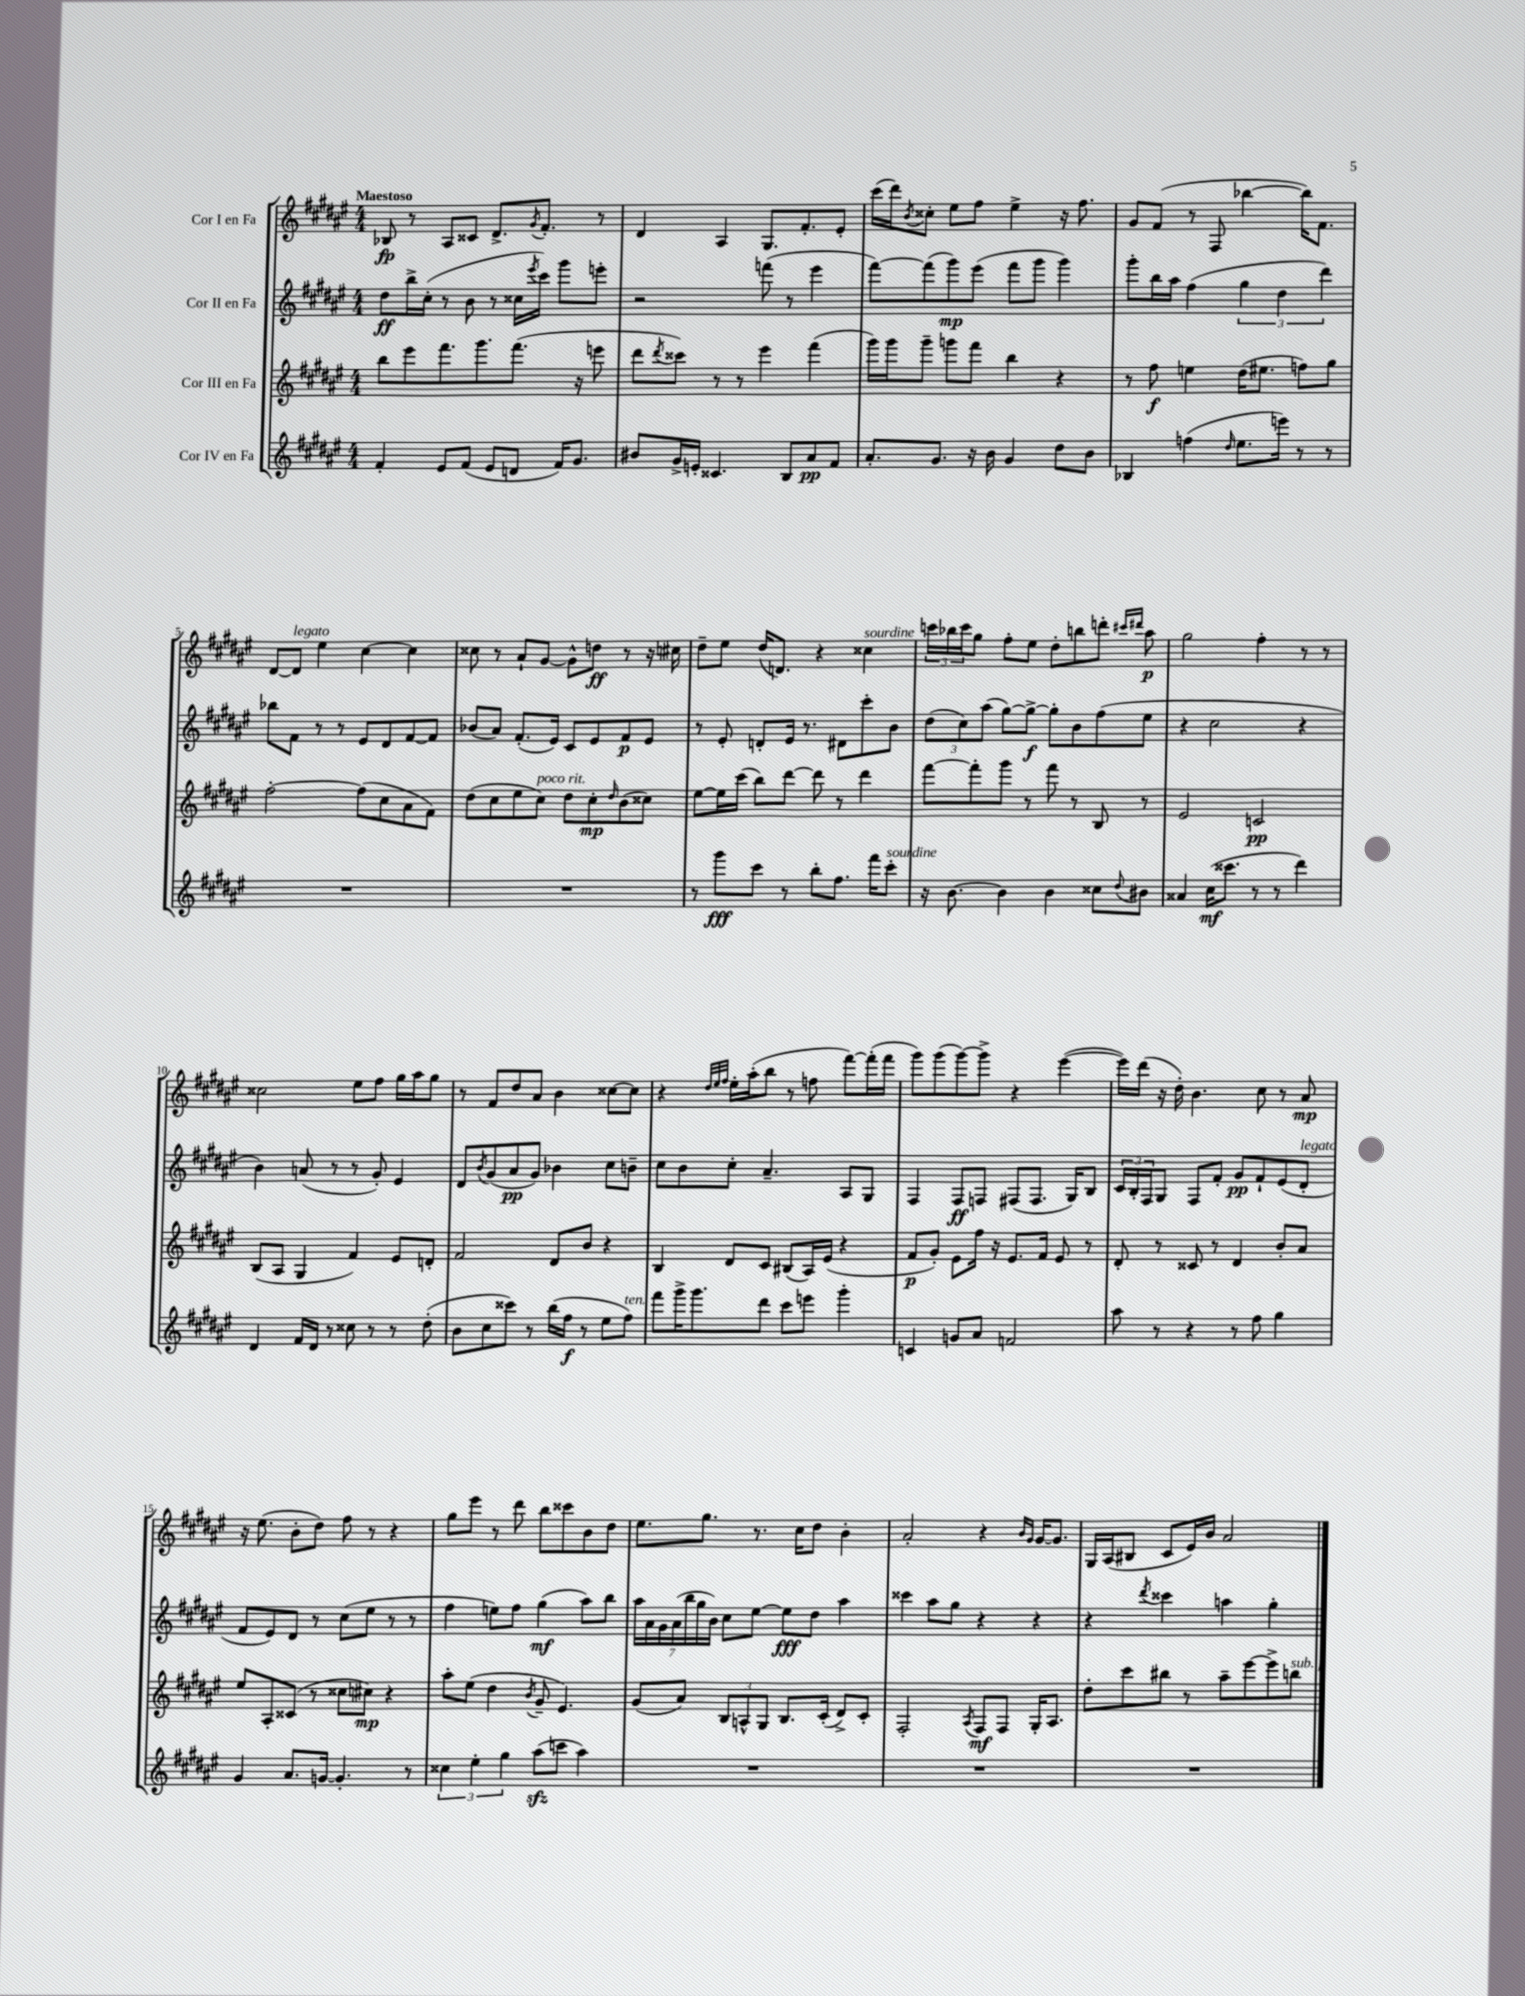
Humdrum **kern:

**kern	**dynam	**kern	**dynam	**kern	**dynam	**kern	**dynam
*part4	*part4	*part3	*part3	*part2	*part2	*part1	*part1
*staff4	*staff4	*staff3	*staff3	*staff2	*staff2	*staff1	*staff1
*I"Cor IV en Fa	*	*I"Cor III en Fa	*	*I"Cor II en Fa	*	*I"Cor I en Fa	*
*clefG2	*	*clefG2	*	*clefG2	*	*clefG2	*
*k[f#c#g#d#a#e#]	*	*k[f#c#g#d#a#e#]	*	*k[f#c#g#d#a#e#]	*	*k[f#c#g#d#a#e#]	*
*M4/4	*	*M4/4	*	*M4/4	*	*M4/4	*
=1	=1	=1	=1	=1	=1	=1	=1
!	!	!	!	!	!	!LO:TX:a:B:t=Maestoso	!
4f#'/	.	8bb\L	.	8dd#\L	ff	8B-X/	fp
.	.	8eee#\	.	16bb^\L	.	8r	.
.	.	.	.	(16cc#'\JJ	.	.	.
8e#/L	.	8.fff#\	.	8r	.	8A#/L	.
(8f#/J	.	.	.	8b\	.	8c##X/J	.
.	.	8.ggg#\	.	.	.	.	.
8e#/L	.	.	.	8r	.	8.d#^/L	.
8dn/J	.	(8.fff#\J	.	16cc##X\LL	.	.	.
.	.	.	.	8qeee#/	.	8qg#/	.
.	.	.	.	16ccc#\JJ)	.	8.f#'/J	.
16f#/KL)	.	.	.	8ggg#\L	.	.	.
8.g#/J	.	16r	.	.	.	.	.
.	.	8eeen\	.	8eeen'\J	.	8r	.
=2	=2	=2	=2	=2	=2	=2	=2
8b#X/L	.	8ddd#\L	.	2r	.	4d#/	.
.	.	8qddd#/	.	.	.	.	.
16g#^/L	.	8ccc##X\J)	.	.	.	.	.
16en'/JJ	.	.	.	.	.	.	.
4.c##X/	.	8r	.	.	.	4A#/	.
.	.	8r	.	.	.	.	.
.	.	4eee#\	.	(8fffn\	.	8.G#/L	.
8B/L	.	.	.	8r	.	.	.
.	.	.	.	.	.	8.f#'/	.
8a#/	pp	(4fff#\	.	4eee#\	.	.	.
8f#/J	.	.	.	.	.	8e#'/J	.
=3	=3	=3	=3	=3	=3	=3	=3
8.a#'/L	.	16ggg#\LL)	.	[8fff#\L)	.	(16ccc#\LL	.
.	.	16ggg#\J	.	.	.	16ddd#\J)	.
.	.	.	.	.	.	8qb/	.
.	.	8ggg#~\J	.	(8fff#\]	.	8cc##X'\J	.
8.g#/J	.	.	.	.	.	.	.
.	.	8gggn\L	.	8ggg#\)	mp	8ee#\L	.
16r	.	8fff#\J	.	(8eee#\J	.	8ff#\J	.
16b\	.	.	.	.	.	.	.
4g#/	.	4bb\	.	8fff#\L	.	4ee#^\	.
.	.	.	.	8ggg#\J	.	.	.
8dd#\L	.	4r	.	4ggg#\)	.	16r	.
.	.	.	.	.	.	8.ff#\	.
8b\J	.	.	.	.	.	.	.
=4	=4	=4	=4	=4	=4	=4	=4
4B-X/	.	8r	.	8ggg#'\L	.	8g#/L	.
.	.	8ff#\	f	16bb\L	.	(8f#/J	.
.	.	.	.	16aa#\JJ	.	.	.
(4ffn\	.	4een\	.	(4ff#\	.	8r	.
.	.	.	.	.	.	8F#/	.
16qqdd#/	.	.	.	.	.	.	.
8.ee#\L	.	(16dd#\KL	.	6gg#\	.	[4bb-X\	.
.	.	8.ee#X\J	.	.	.	.	.
.	.	.	.	6dd#\	.	.	.
16eeen\Jk)	.	.	.	.	.	.	.
8r	.	8ffn\L)	.	.	.	16bb-\KL])	.
.	.	.	.	.	.	8.f#\J	.
.	.	.	.	6ddd#\)	.	.	.
8r	.	8gg#\J	.	.	.	.	.
!!LO:LB:g=z
=5	=5	=5	=5	=5	=5	=5	=5
1r	.	[2ff#'\	.	8bb-X\L	.	[8d#/L	.
!	!	!	!	!	!	!LO:TX:a:i:t=legato	!
.	.	.	.	8f#\J	.	8d#/J]	.
.	.	.	.	8r	.	4ee#\	.
.	.	.	.	8r	.	.	.
.	.	(8ff#\L]	.	8e#/L	.	[4cc#\	.
.	.	8cc#\	.	8d#/	.	.	.
.	.	8a#\	.	[8f#/	.	4cc#\]	.
.	.	8f#\J)	.	8f#/J]	.	.	.
=6	=6	=6	=6	=6	=6	=6	=6
1r	.	(8dd#\L	.	(8b-X/L	.	8cc##X\	.
.	.	8cc#\	.	8a#/J)	.	8r	.
.	.	8ee#\	.	(8.f#'/L	.	8a#`/L	.
!	!	!LO:TX:a:i:t=poco rit.	!	!	!	!	!
.	.	8cc#\J)	.	.	.	[8g#/J	.
.	.	.	.	16e#/Jk)	.	.	.
.	.	8dd#\L	.	8c#/L	.	8g#^^\L]	.
.	.	8cc#'\	mp	8e#/	.	8ddn\J	ff
.	.	16qqdd#/	.	.	.	.	.
.	.	(8b\	.	8f#/	p	8r	.
.	.	8cc##X\J)	.	8e#/J	.	16r	.
.	.	.	.	.	.	16cc#X\	.
=7	=7	=7	=7	=7	=7	=7	=7
8r	.	[8ee#\L	.	8r	.	8dd#~\L	.
8ggg#\L	fff	16ee#\L]	.	8e#'/	.	8ee#\J	.
.	.	(16ccc#\JJ	.	.	.	.	.
8ccc#\J	.	8bb\L)	.	8dn'/L	.	(16dd#/KL	.
.	.	.	.	.	.	8.dn/J)	.
8r	.	[8ddd#\J	.	16e#/Jk	.	.	.
.	.	.	.	8.r	.	.	.
8bb'\L	.	8ddd#\]	.	.	.	4r	.
8.ff#\J	.	8r	.	8d#X\L	.	.	.
!	!	!	!	!	!	!LO:TX:a:i:t=sourdine	!
.	.	4ddd#\	.	8ccc#'\	.	4cc##X\	.
16fff#\KL	.	.	.	.	.	.	.
!LO:TX:a:i:t=sourdine	!	!	!	!	!	!	!
8ccc#'\J	.	.	.	8b\J	.	.	.
=8	=8	=8	=8	=8	=8	=8	=8
16r	.	[8fff#\L	.	(12dd#\L	.	24cccn\LL	.
.	.	.	.	.	.	24bb-X\	.
[8.b\	.	.	.	.	.	.	.
.	.	.	.	12cc#\)	.	24ccc\J	.
.	.	8fff#'\]	.	.	.	8gg#\J	.
.	.	.	.	(12aa#\J	.	.	.
4b\]	.	8ggg#\J	.	[8gg#\L)	.	8ff#'\L	.
.	.	8r	.	8gg#^\J_	f	8ee#\J	.
4b\	.	8fff#\	.	8gg#'\L]	.	8dd#'\L	.
.	.	8r	.	8b\	.	8bbn\	.
8cc##X\L	.	8B/	.	(8ff#\	.	8dddn'\J	.
.	.	.	.	.	.	16qqccc#X/LL	.
8qqdd#/	.	.	.	.	.	16qqddd#X/JJ	.
8b#X\J	.	8r	.	8ee#\J	.	8aa#\	p
=9	=9	=9	=9	=9	=9	=9	=9
4a##X/	.	2e#/	.	4r	.	2gg#\	.
(16cc#\KL	mf	.	.	2cc#\	.	.	.
8.ccc##X\J	.	.	.	.	.	.	.
8r	.	2cn/	pp	.	.	4ff#'\	.
8r	.	.	.	.	.	.	.
4ddd#\)	.	.	.	4r	.	8r	.
.	.	.	.	.	.	8r	.
!!LO:LB:g=z
=10	=10	=10	=10	=10	=10	=10	=10
4d#/	.	(8B/L	.	4b\)	.	2cc##X\	.
.	.	8A#/J	.	.	.	.	.
16f#/LL	.	4G#/	.	(8an/	.	.	.
16d#/JJ	.	.	.	.	.	.	.
8r	.	.	.	8r	.	.	.
8cc##X\	.	4f#/)	.	8r	.	8ee#\L	.
8r	.	.	.	8g#'/)	.	8ff#\J	.
8r	.	8e#/L	.	4e#/	.	16gg#\LL	.
.	.	.	.	.	.	16aa#\J	.
(8dd#'\	.	8dn'/J	.	.	.	8gg#\J	.
=11	=11	=11	=11	=11	=11	=11	=11
8b\L	.	2f#/	.	8d#/L	.	8r	.
.	.	.	.	8qb/	.	.	.
8cc#\	.	.	.	(8g#/	.	8f#/L	.
8ccc##X\J)	.	.	.	8a#/	pp	8dd#/	.
8r	.	.	.	8g#/J)	.	8a#/J	.
(16bb\LL	.	8d#/L	.	4b-X\	.	4b\	.
16ff#\JJ	f	.	.	.	.	.	.
8r	.	8b/J	.	.	.	.	.
8ee#\L	.	4r	.	8cc#\L	.	[8cc##X\L	.
!LO:TX:a:i:t=ten.	!	!	!	!	!	!	!
8ff#\J)	.	.	.	8bn~\J	.	8cc##\J]	.
=12	=12	=12	=12	=12	=12	=12	=12
8fff#\L	.	4B/	.	8cc#\L	.	4r	.
16ggg#^\K	.	.	.	8b\	.	.	.
8.ggg#\	.	.	.	.	.	.	.
.	.	.	.	.	.	32qqdd#/LLL	.
.	.	.	.	.	.	32qqee#/	.
.	.	.	.	.	.	32qqff#/JJJ	.
.	.	8d#/L	.	8cc#'\J	.	16ee#'\LL	.
.	.	.	.	.	.	(16aa#'\J	.
8ddd#\J	.	8c#/J	.	4.a#~/	.	8bb\J	.
8ccc#\L	.	(8B#X/L	.	.	.	8r	.
8eeen\J	.	16A#/L)	.	.	.	8ffn\	.
.	.	(16e#/JJ	.	.	.	.	.
4ggg#'\	.	4r	.	8A#/L	.	[8fff#\L)	.
.	.	.	.	8G#/J	.	(16fff#'\L]	.
.	.	.	.	.	.	16fff#\JJ	.
=13	=13	=13	=13	=13	=13	=13	=13
4cn/	.	8f#/L	p	4F#/	.	8ggg#\L)	.
.	.	8g#'/J)	.	.	.	(8ggg#\	.
8gn/L	.	8e#\L	.	8F#/L	ff	[8ggg#\)	.
8a#/J	.	16ff#\Jk	.	8Fn/J	.	8ggg#^\J]	.
.	.	16r	.	.	.	.	.
2fn/	.	8.e#/L	.	(8F#X/L	.	4r	.
.	.	.	.	8.F#/J	.	.	.
.	.	16f#/Jk	.	.	.	.	.
.	.	8e#/	.	.	.	([4eee#\	.
.	.	.	.	16G#/KL)	.	.	.
.	.	8r	.	8B/J	.	.	.
=14	=14	=14	=14	=14	=14	=14	=14
8aa#\	.	8d#'/	.	24c#/LL	.	16eee#\LL])	.
.	.	.	.	24B'/	.	.	.
.	.	.	.	.	.	(16ddd#\JJ	.
.	.	.	.	24F#/J	.	.	.
8r	.	8r	.	8G#/J	.	16r	.
.	.	.	.	.	.	16dd#'\)	.
4r	.	8c##X/	.	8F#/L	.	4.b\	.
.	.	8r	.	8f#'/J	.	.	.
8r	.	4d#/	.	8g#/L	pp	.	.
8ff#\	.	.	.	8f#`/	.	8cc#\	.
4gg#\	.	8b'/L	.	(8e#/	.	8r	.
!	!	!	!	!LO:TX:a:i:t=legato	!	!	!
.	.	8a#/J	.	8d#'/J	.	8a#/	mp
!!LO:LB:g=z
=15	=15	=15	=15	=15	=15	=15	=15
4g#/	.	8ee#/L	.	8f#/L	.	16r	.
.	.	.	.	.	.	(8.ee#\	.
.	.	8A#'/	.	8e#/)	.	.	.
8.a#/L	.	(8c##X/J	.	8d#/J	.	8b'\L	.
.	.	8r	.	8r	.	8dd#\J)	.
[16gn/Jk	.	.	.	.	.	.	.
4.g'/]	.	8cc##X\L	.	(8cc#\L	.	8ff#\	.
.	.	8cc#X\J)	mp	8ee#\J	.	8r	.
.	.	4r	.	8r	.	4r	.
8r	.	.	.	8r	.	.	.
=16	=16	=16	=16	=16	=16	=16	=16
6cc##X\	.	8aa#'\L	.	4ff#\	.	8gg#\L	.
.	.	(8ee#\J	.	.	.	8eee#\J	.
6ee#'\	.	.	.	.	.	.	.
.	.	4dd#\	.	8een\L)	.	8r	.
6gg#\	.	.	.	.	.	.	.
.	.	.	.	8ff#\J	.	8ddd#\	.
.	.	8qb/	.	.	.	.	.
(8aa#zz\L	.	8g#~/	.	(4gg#\	mf	8bb\L	.
8cccn\J	.	4.e#/)	.	.	.	8ccc##X\	.
4aa#\)	.	.	.	8aa#\L)	.	8b\	.
.	.	.	.	8bb\J	.	8dd#\J	.
=17	=17	=17	=17	=17	=17	=17	=17
1r	.	(8g#/L	.	28aa#\LL	.	8.ee#\L	.
.	.	.	.	28a#\	.	.	.
.	.	.	.	28g#\	.	.	.
.	.	.	.	(28a#\	.	.	.
.	.	8a#/J)	.	.	.	.	.
.	.	.	.	28bb\	.	.	.
.	.	.	.	28gg#\	.	.	.
.	.	.	.	.	.	8.gg#\J	.
.	.	.	.	28b\JJ)	.	.	.
.	.	12B/L	.	8cc#\L	.	.	.
.	.	12An^^/	.	.	.	.	.
.	.	.	.	[8ee#\J	.	8.r	.
.	.	12G#/J	.	.	.	.	.
.	.	8.B/L	.	8ee#\L]	fff	.	.
.	.	.	.	.	.	16cc#\KL	.
.	.	.	.	8dd#\J	.	8dd#\J	.
.	.	(16c#'/Jk	.	.	.	.	.
.	.	8d#^/L)	.	4aa#\	.	4b'\	.
.	.	8c#'/J	.	.	.	.	.
=18	=18	=18	=18	=18	=18	=18	=18
1r	.	2F#'/	.	4ccc##X\	.	2a#'/	.
.	.	.	.	8aa#\L	.	.	.
.	.	.	.	8gg#\J	.	.	.
.	.	8qA#/	.	.	.	.	.
.	.	8F#/L	mf	4r	.	4r	.
.	.	8F#/J	.	.	.	.	.
.	.	.	.	.	.	16qqb/LL	.
.	.	.	.	.	.	16qqg#/JJ	.
.	.	16G#'/KL	.	4r	.	[16g#/KL	.
.	.	8.A#/J	.	.	.	8.g#/J]	.
=19	=19	=19	=19	=19	=19	=19	=19
1r	.	8dd#'\L	.	4r	.	16G#/LL	.
.	.	.	.	.	.	(16A#/J	.
.	.	8ccc#\	.	.	.	8B#X/J	.
.	.	.	.	8qddd#/	.	.	.
.	.	8bb#X\J	.	4ccc##X\	.	8c#/L	.
.	.	8r	.	.	.	16e#/L)	.
.	.	.	.	.	.	16b/JJ	.
.	.	8aa#~\L	.	4aan\	.	2a#/	.
.	.	[8eee#\	.	.	.	.	.
.	.	8eee#^\]	.	4gg#'\	.	.	.
!	!	!LO:TX:a:i:t=sub. p	!	!	!	!	!
.	.	8bbn\J	.	.	.	.	.
==	==	==	==	==	==	==	==
*-	*-	*-	*-	*-	*-	*-	*-
